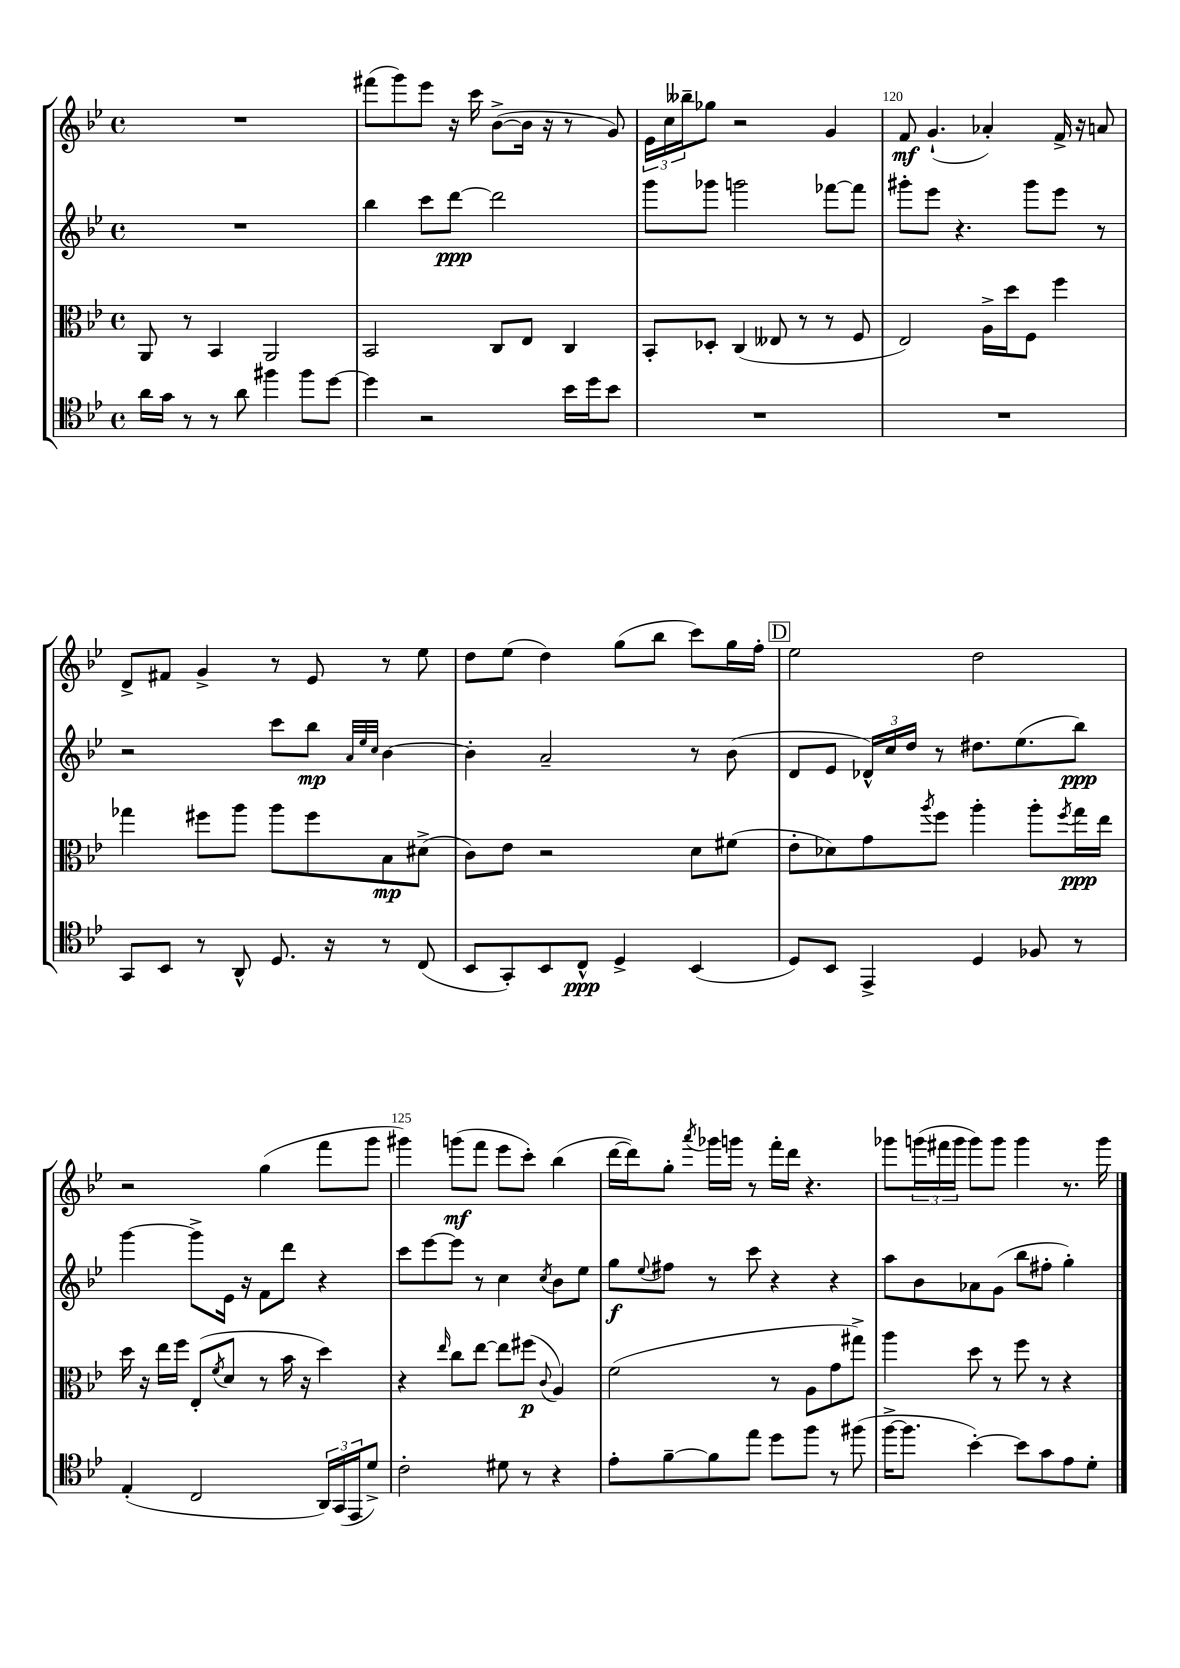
<<
\new StaffGroup <<
\new Staff = "s0" {
    \clef treble \key bes \major \defaultTimeSignature \time 4/4
    R1 |
    fis'''8( g'''8) ees'''8 r16 c'''16 bes'8~->( bes'16 r16 r8 g'8) |
    \tuplet 3/2 { ees'16 c''16 beses''16-- } ges''8 r2 g'4 |
    f'8\mf g'4.-!( aes'4-.) f'16-> r16 a'8 |
    d'8-> fis'8 g'4-> r8 ees'8 r8 ees''8 |
    d''8 ees''8( d''4) g''8( bes''8 c'''8) g''16 f''16-. |
    \mark \markup { \box "D" } ees''2 d''2 |
    r2 g''4( f'''8 g'''8 |
    gis'''4) g'''8\mf( f'''8 ees'''8 c'''8-.) bes''4( |
    d'''16~ d'''16) g''8-. \acciaccatura { a'''8 } ges'''16 g'''16 r8 f'''16-. d'''16 r4. |
    ges'''8 \tuplet 3/2 { g'''16( fis'''16 g'''16 } g'''8) g'''8 g'''4 r8. g'''16 \bar "|." |
}
\new Staff = "s1" {
    \clef treble \key bes \major \defaultTimeSignature \time 4/4
    R1 |
    bes''4 c'''8 d'''8~\ppp d'''2 |
    g'''8 ges'''8 g'''2 fes'''8~ fes'''8 |
    gis'''8-. ees'''8 r4. gis'''8 ees'''8 r8 |
    r2 c'''8 bes''8\mp \grace { a'32 ees''32 c''32 } bes'4~ |
    bes'4-. a'2-- r8 bes'8( |
    \mark \markup { \box "D" } d'8 ees'8 \tuplet 3/2 { des'16-^) c''16 d''16 } r8 dis''8. ees''8.( bes''8\ppp) |
    g'''4~ g'''8-> ees'16 r16 f'8 d'''8 r4 |
    c'''8 ees'''8~ ees'''8 r8 c''4 \acciaccatura { c''8 } bes'8 ees''8 |
    g''8\f \appoggiatura { ees''8 } fis''8 r8 c'''8 r4 r4 |
    a''8 bes'8 aes'8 g'8( bes''8 fis''8-. g''4-.) \bar "|." |
}
\new Staff = "s2" {
    \clef alto \key bes \major \defaultTimeSignature \time 4/4
    a,8 r8 bes,4 a,2 |
    bes,2 c8 ees8 c4 |
    bes,8-. des8-. c4( eeses8 r8 r8 f8 |
    ees2) a16-> d''16 f8 f''4 |
    ges''4 fis''8 a''8 a''8 fis''8 bes8\mp dis'8->( |
    c'8) ees'8 r2 d'8 fis'8( |
    \mark \markup { \box "D" } ees'8-. des'8) g'8 \acciaccatura { a''8 } f''8 a''4-. a''8-. \acciaccatura { f''8 } g''16\ppp ees''16 |
    d''16 r16 ees''16 f''16 ees8-.( \acciaccatura { f'8 } d'8 r8 bes'16 r16 d''4) |
    r4 \grace { ees''16 } c''8 ees''8~ ees''8 fis''8\p( \appoggiatura { c'8 } a4) |
    f'2( r8 a8 g'8 gis''8->) |
    a''4 d''8 r8 f''8 r8 r4 \bar "|." |
}
\new Staff = "s3" {
    \clef tenor \key bes \major \defaultTimeSignature \time 4/4
    a'16 g'16 r8 r8 a'8 fis''4 fis''8 d''8~ |
    d''4 r2 bes'16 d''16 bes'8 |
    R1 |
    R1 |
    g,8 bes,8 r8 a,8-^ d8. r16 r8 c8( |
    bes,8 g,8-.) bes,8 c8-^\ppp d4-> bes,4( |
    \mark \markup { \box "D" } d8) bes,8 ees,4-> d4 fes8 r8 |
    ees4-.( c2 \tuplet 3/2 { a,16) g,16( ees,16 } d'8->) |
    c'2-. dis'8 r8 r4 |
    ees'8-. f'8~-- f'8 ees''8 d''8 f''8 r8 fis''8( |
    f''16~-> f''8. bes'4~-.) bes'8 g'8 ees'8 d'8-. \bar "|." |
}
>>
>>
\layout { \context { \Score currentBarNumber = #117 \override BarNumber.break-visibility = ##(#f #t #t) barNumberVisibility = #(every-nth-bar-number-visible 5) } }
